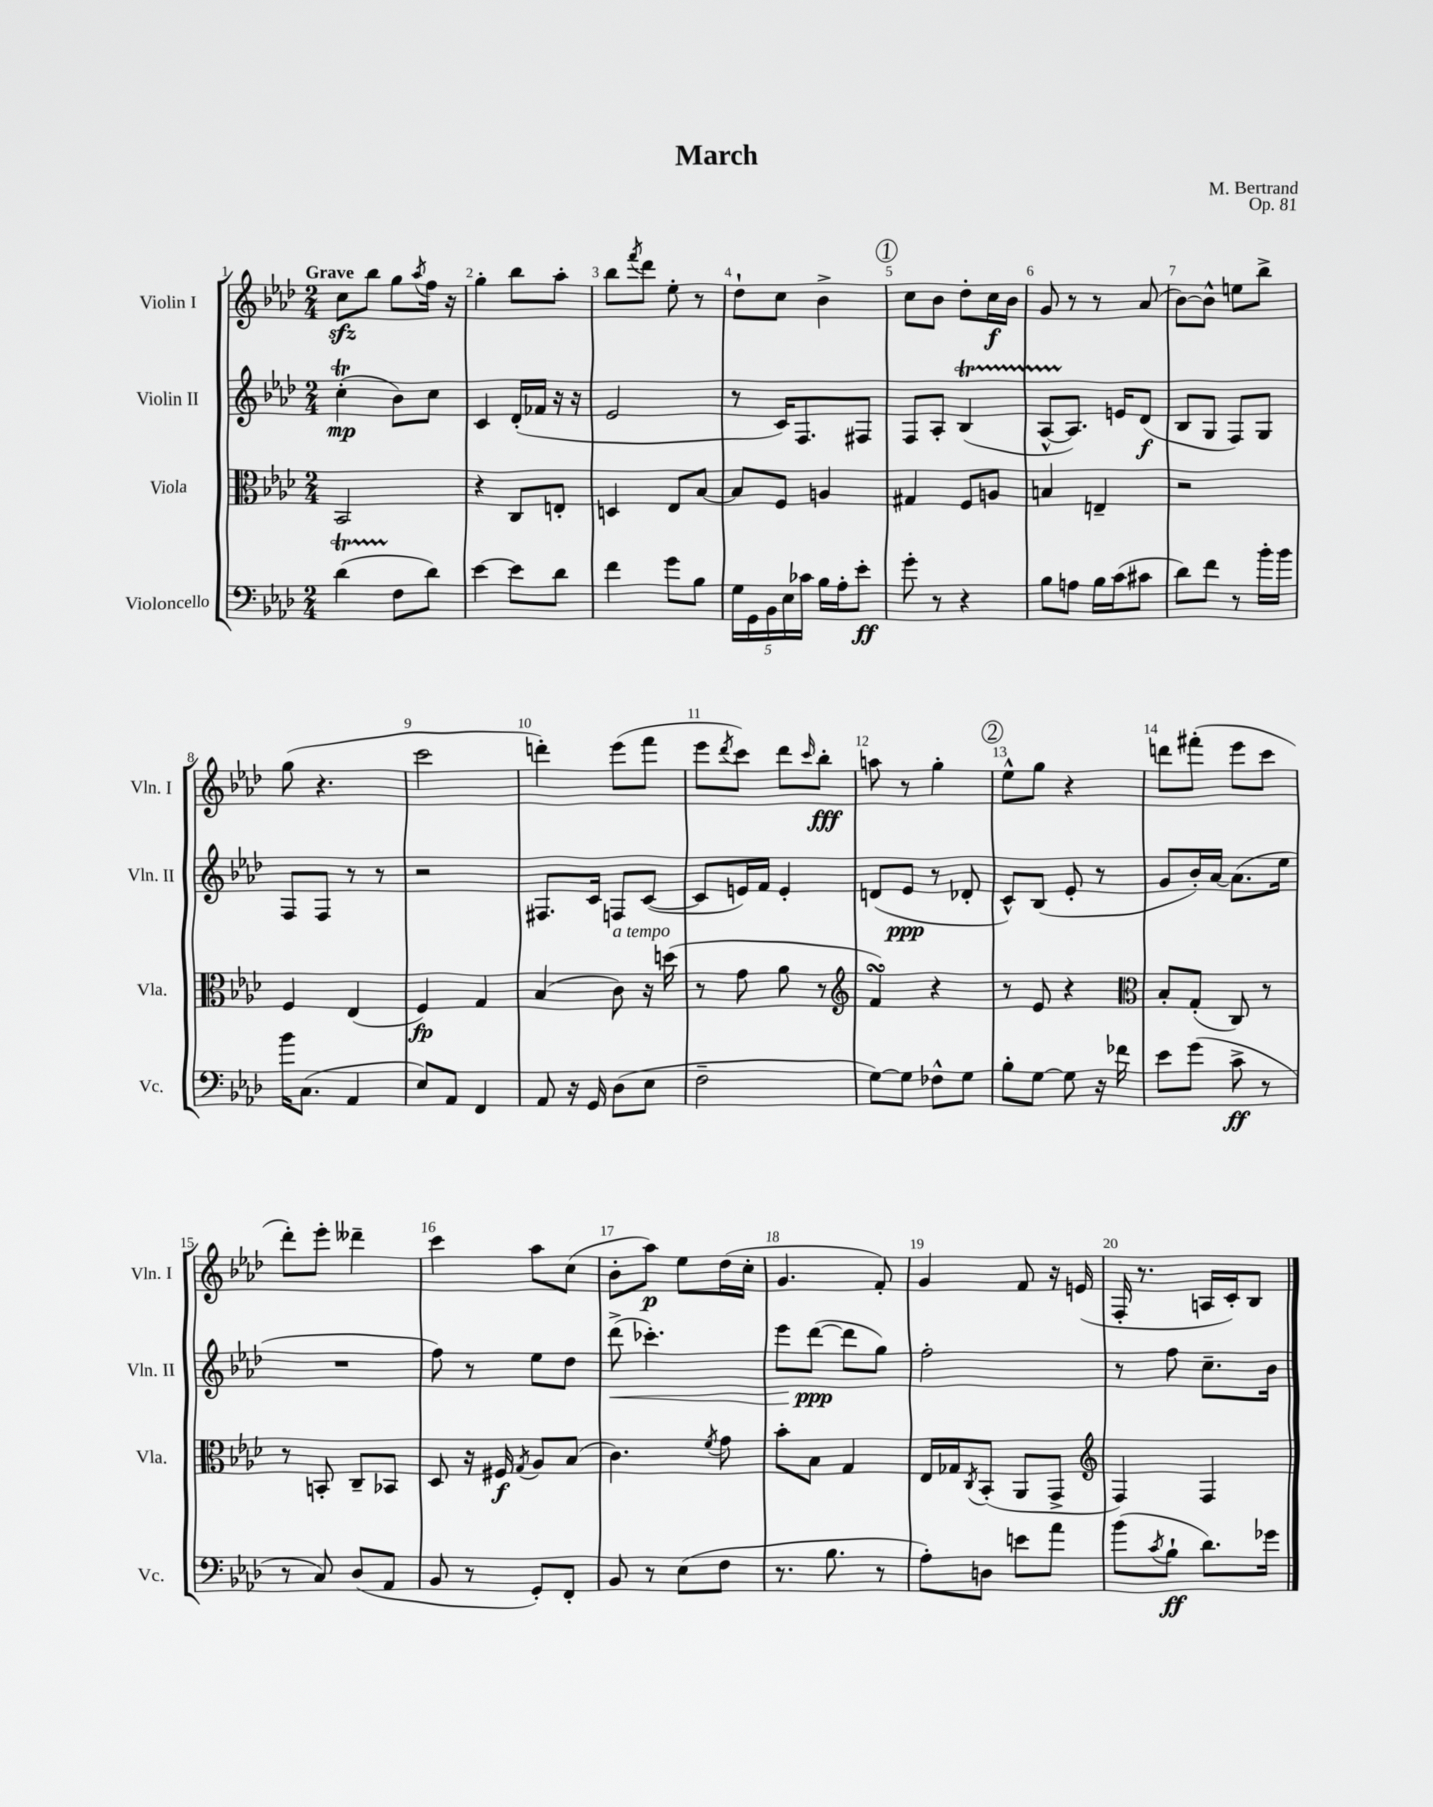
\header { title = "March" composer = "M. Bertrand" opus = "Op. 81" }
<<
\new StaffGroup <<
\new Staff = "s0" \with { instrumentName = "Violin I" shortInstrumentName = "Vln. I" } {
    \clef treble \key aes \major \numericTimeSignature \time 2/4 \tempo "Grave"
    c''8\sfz bes''8 g''8 \acciaccatura { aes''8 } f''16 r16 |
    g''4-. bes''8 aes''8-. |
    bes''8 \acciaccatura { f'''8 } des'''8 ees''8-. r8 |
    des''8-! c''8 bes'4-> |
    \mark \markup { \circle "1" } c''8 bes'8 des''8-. c''16\f bes'16 |
    g'8 r8 r8 aes'8( |
    bes'8~) bes'8-^ e''8 bes''8-> |
    g''8( r4. |
    c'''2 |
    d'''4-.) ees'''8( f'''8 |
    ees'''8 \acciaccatura { des'''8 } c'''8) des'''8 \grace { c'''16 } bes''8-.\fff |
    a''8 r8 g''4-. |
    \mark \markup { \circle "2" } ees''8-^ g''8 r4 |
    d'''8 fis'''8-.( ees'''8 c'''8 |
    des'''8-.) ees'''8-. deses'''4-- |
    c'''4 aes''8 c''8( |
    bes'8-. aes''8\p) ees''8 des''16( c''16-. |
    g'4. f'8-.) |
    g'4 f'8 r16 e'16( |
    f16-. r8. a16 c'16-.) bes8 \bar "|." |
}
\new Staff = "s1" \with { instrumentName = "Violin II" shortInstrumentName = "Vln. II" } {
    \clef treble \key aes \major \numericTimeSignature \time 2/4
    c''4-.\trill\mp( bes'8) c''8 |
    c'4 des'16-.( fes'16 r16 r16 |
    ees'2 |
    r8 c'16) f8. fis8 |
    \mark \markup { \circle "1" } f8 aes8-. bes4\startTrillSpan( |
    aes8~-^ aes8.\stopTrillSpan) e'16 des'8\f( |
    bes8 g8 f8) g8 |
    f8 f8 r8 r8 |
    r2 |
    fis8. c'16 f8 c'8~( |
    c'8 e'16) f'16 e'4-. |
    d'8( ees'8\ppp r8 des'8-. |
    \mark \markup { \circle "2" } c'8-^) bes8( ees'8-. r8 |
    g'8 bes'16-.) aes'16~ aes'8.( ees''16 |
    R2 |
    f''8) r8 ees''8 des''8 |
    des'''8->\<( ces'''4.-.) |
    ees'''8 des'''8~\ppp\!( des'''8 g''8) |
    f''2-. |
    r8 f''8 c''8.-- bes'16 \bar "|." |
}
\new Staff = "s2" \with { instrumentName = "Viola" shortInstrumentName = "Vla." } {
    \clef alto \key aes \major \numericTimeSignature \time 2/4
    bes,2 |
    r4 c8 e8-. |
    d4 ees8 bes8~ |
    bes8 f8 a4 |
    \mark \markup { \circle "1" } gis4 f8 a8 |
    b4 e4-- |
    r2 |
    f4 ees4( |
    f4\fp) g4 |
    bes4( c'8^\markup { \italic "a tempo" }) r16 d''16( |
    r8 g'8 aes'8 r8 |
    \clef treble f'4\turn) r4 |
    \mark \markup { \circle "2" } r8 ees'8 r4 |
    \clef alto bes8-. g8-.( c8) r8 |
    r8 b,8-. c8-- bes,8 |
    des8 r16 fis16\f \acciaccatura { g8 } aes8 bes8( |
    c'4.) \acciaccatura { f'8 } g'8 |
    bes'8-. bes8 g4 |
    ees16 ges16 \acciaccatura { c8 } bes,8-.( aes,8 g,8-> |
    \clef treble f4) f4 \bar "|." |
}
\new Staff = "s3" \with { instrumentName = "Violoncello" shortInstrumentName = "Vc." } {
    \clef bass \key aes \major \numericTimeSignature \time 2/4
    des'4\startTrillSpan( f8\stopTrillSpan des'8) |
    ees'4~ ees'8 des'8 |
    f'4 g'8 bes8 |
    \tuplet 5/4 { g16 g,16 bes,16 ees16 ces'16 } bes16 aes16-. ees'8-.\ff |
    \mark \markup { \circle "1" } g'8-. r8 r4 |
    bes8 a8 bes16 c'16( cis'8 |
    des'8) f'8 r8 bes'16-. bes'16 |
    bes'16 c8.( aes,4 |
    ees8) aes,8 f,4 |
    aes,8 r16 g,16 des8( ees8 |
    f2-- |
    g8~) g8 fes8-^ g8 |
    \mark \markup { \circle "2" } bes8-. g8~ g8 r16 fes'16 |
    ees'8 g'8( c'8->\ff r8 |
    r8 c8) des8( aes,8 |
    bes,8 r8 g,8-.) f,8-. |
    bes,8 r8 ees8( f8 |
    r8. bes8. r8 |
    aes8-.) d8 e'8 aes'8 |
    bes'8( \acciaccatura { c'8 } bes8-!\ff des'8.) ges'16 \bar "|." |
}
>>
>>
\layout { \context { \Score \override BarNumber.break-visibility = ##(#f #t #t) barNumberVisibility = #all-bar-numbers-visible } }
